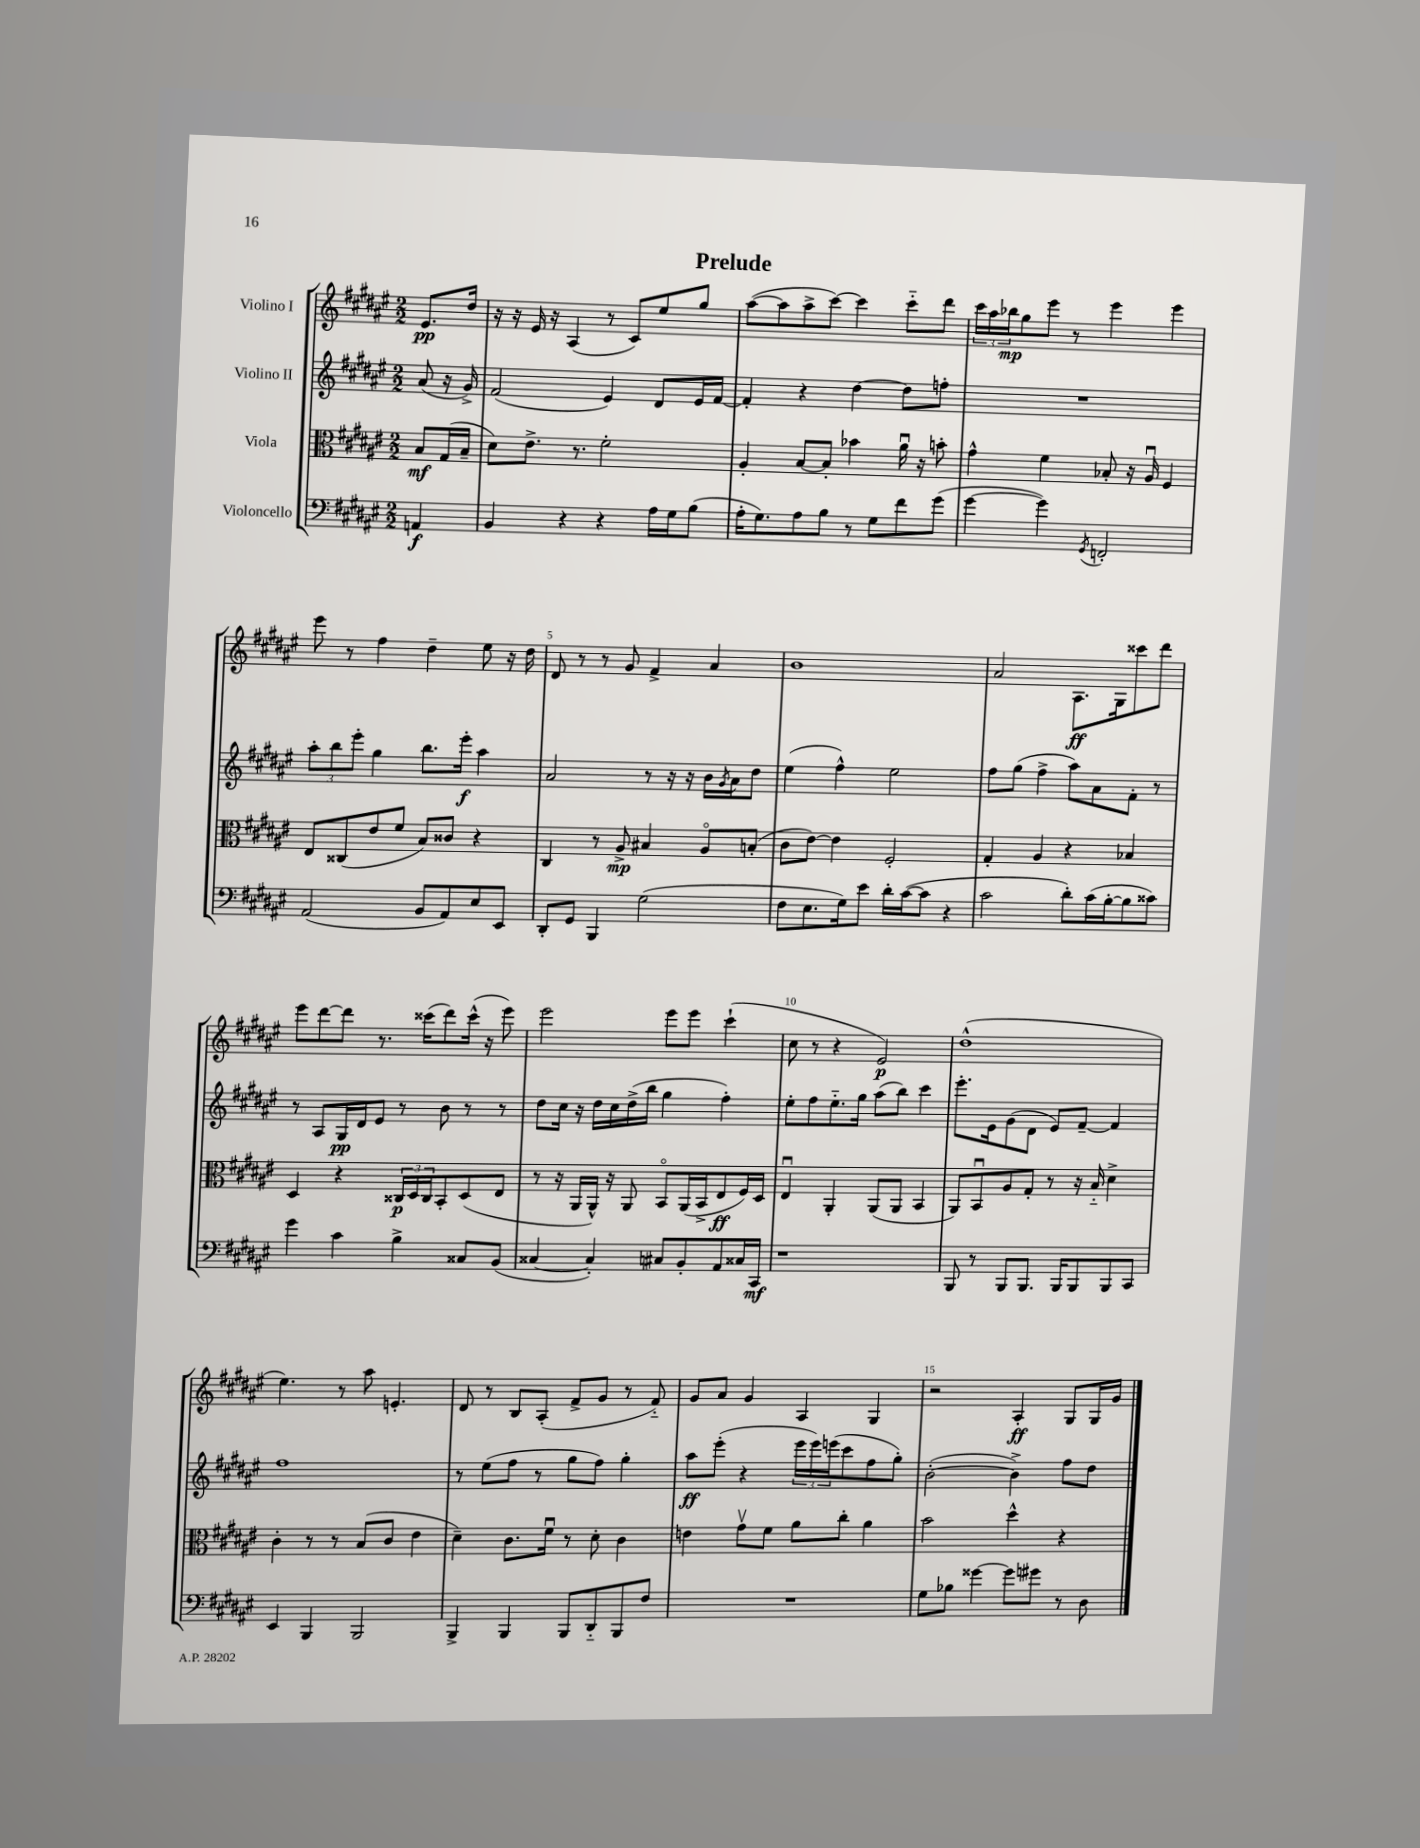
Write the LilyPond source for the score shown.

\header { title = "Prelude" }
<<
\new StaffGroup <<
\new Staff = "s0" \with { instrumentName = "Violino I" } {
    \clef treble \key fis \major \numericTimeSignature \time 2/2 \partial 4
    eis'8.\pp dis''16 |
    r16 r16 eis'16 r16 ais4( r8 cis'8) eis''8 gis''8 |
    ais''8~( ais''8 ais''8-> cis'''8~) cis'''4 cis'''8-_ dis'''8 |
    \tuplet 3/2 { cis'''16 ais''16 bes''16\mp } gis''8 eis'''8 r8 eis'''4 eis'''4 |
    eis'''8 r8 fis''4 dis''4-- eis''8 r16 dis''16 |
    dis'8 r8 r8 gis'8 fis'4-> ais'4 |
    b'1 |
    ais'2 ais8.\ff gis16 cisis'''8 dis'''8 |
    eis'''8 dis'''8~ dis'''8 r8. cisis'''16( dis'''8) cisis'''16-^( r16 eis'''8) |
    eis'''2 eis'''8 eis'''8 cis'''4-!( |
    cis''8 r8 r4 eis'2\p) |
    dis''1-^( |
    eis''4.) r8 ais''8 e'4.-. |
    dis'8 r8 b8 ais8-.( fis'8-> gis'8 r8 fis'8-_) |
    gis'8 ais'8 gis'4 ais4 gis4 |
    r2 ais4-.\ff gis8 gis16 gis'16 \bar "|." |
}
\new Staff = "s1" \with { instrumentName = "Violino II" } {
    \clef treble \key fis \major \numericTimeSignature \time 2/2 \partial 4
    ais'8( r16 gis'16->) |
    fis'2( eis'4) dis'8 eis'16 fis'16~ |
    fis'4-. r4 dis''4~ dis''8 f''8-. |
    R1 |
    \tuplet 3/2 { ais''8-. b''8 eis'''8-. } gis''4 b''8. eis'''16-.\f ais''4 |
    ais'2 r8 r16 r16 b'16 \acciaccatura { gis'8 } ais'16 dis''8 |
    eis''4( fis''4-^) eis''2 |
    fis''8 gis''8( fis''4-> ais''8) ais'8 fis'8-. r8 |
    r8 ais8 gis16\pp dis'16 eis'8 r8 b'8 r8 r8 |
    dis''8 cis''16 r16 dis''16 cis''16 dis''16->( b''16 gis''4 fis''4-.) |
    eis''8-. fis''8 eis''8.-_ gis''16 ais''8( b''8) cis'''4 |
    eis'''8.-. eis'16 gis'8( dis'8 eis'8) fis'8~-- fis'4 |
    fis''1 |
    r8 eis''8( fis''8 r8 gis''8 fis''8) gis''4-. |
    ais''8\ff eis'''8-.( r4 \tuplet 3/2 { eis'''16 eis'''16) e'''16( } cis'''8 fis''8 gis''8-.) |
    b'2~-.( b'4->) fis''8 dis''8 \bar "|." |
}
\new Staff = "s2" \with { instrumentName = "Viola" } {
    \clef alto \key fis \major \numericTimeSignature \time 2/2 \partial 4
    b8\mf gis16( b16-- |
    dis'8) eis'8.-> r8. fis'2-. |
    ais4-. b8~ b8-. bes'4 ais'16\downbow r16 b'8-. |
    gis'4-^ fis'4 bes8-. r16 ais16\downbow fis4 |
    eis8 cisis8( eis'8 fis'8 b8) cisis'8 r4 |
    cis4 r8 ais8->\mp bis4 ais8\flageolet b8-.( |
    cis'8 eis'8~) eis'4 fis2-. |
    gis4-. ais4 r4 bes4 |
    dis4 r4 \tuplet 3/2 { cisis16\p dis16 cisis16 } b,8-. dis8( eis8 |
    r8 r16 ais,16 ais,16-^) r16 ais,8 b,8\flageolet ais,16( b,16-> eis8\ff fis16) dis16 |
    eis4\downbow ais,4-. ais,8( ais,8 b,4 |
    ais,8) b,8\downbow ais8 gis8-. r8 r16 b16-_ dis'4-> |
    cis'4-. r8 r8 b8( cis'8 eis'4 |
    dis'4--) cis'8. fis'16\downbow r8 dis'8-. cis'4 |
    e'4 gis'8\upbow fis'8 ais'8 cis''8-. ais'4 |
    b'2 dis''4-^ r4 \bar "|." |
}
\new Staff = "s3" \with { instrumentName = "Violoncello" } {
    \clef bass \key fis \major \numericTimeSignature \time 2/2 \partial 4
    a,4\f |
    b,4 r4 r4 ais16 gis16 b8( |
    ais16-. gis8.) ais8 b8 r8 gis8 fis'8 gis'8( |
    gis'4~ gis'4) \acciaccatura { gis,8 } f,2-. |
    ais,2( b,8 ais,8) eis8 eis,8 |
    dis,8-. gis,8 b,,4 gis2( |
    fis8 eis8. gis16) eis'8 dis'16-. cis'16~( cis'8 r4 |
    cis'2 dis'8-.) cis'16( b16~-. b8 cisis'8) |
    gis'4 cis'4 b4-> cisis8 b,8( |
    cisis4~ cisis4-.) cis8 b,8-. ais,8 cisis16 cis,16\mf |
    r1 |
    b,,8 r8 b,,8 b,,8. b,,16 b,,8 b,,8 cis,8 |
    eis,4 b,,4 b,,2 |
    b,,4-> b,,4 b,,8 dis,8-_ b,,8 fis8 |
    R1 |
    gis8 bes8 gisis'4~ gisis'8 gis'8 r8 dis8 \bar "|." |
}
>>
>>
\layout { \context { \Score \override BarNumber.break-visibility = ##(#f #t #t) barNumberVisibility = #(every-nth-bar-number-visible 5) } }
